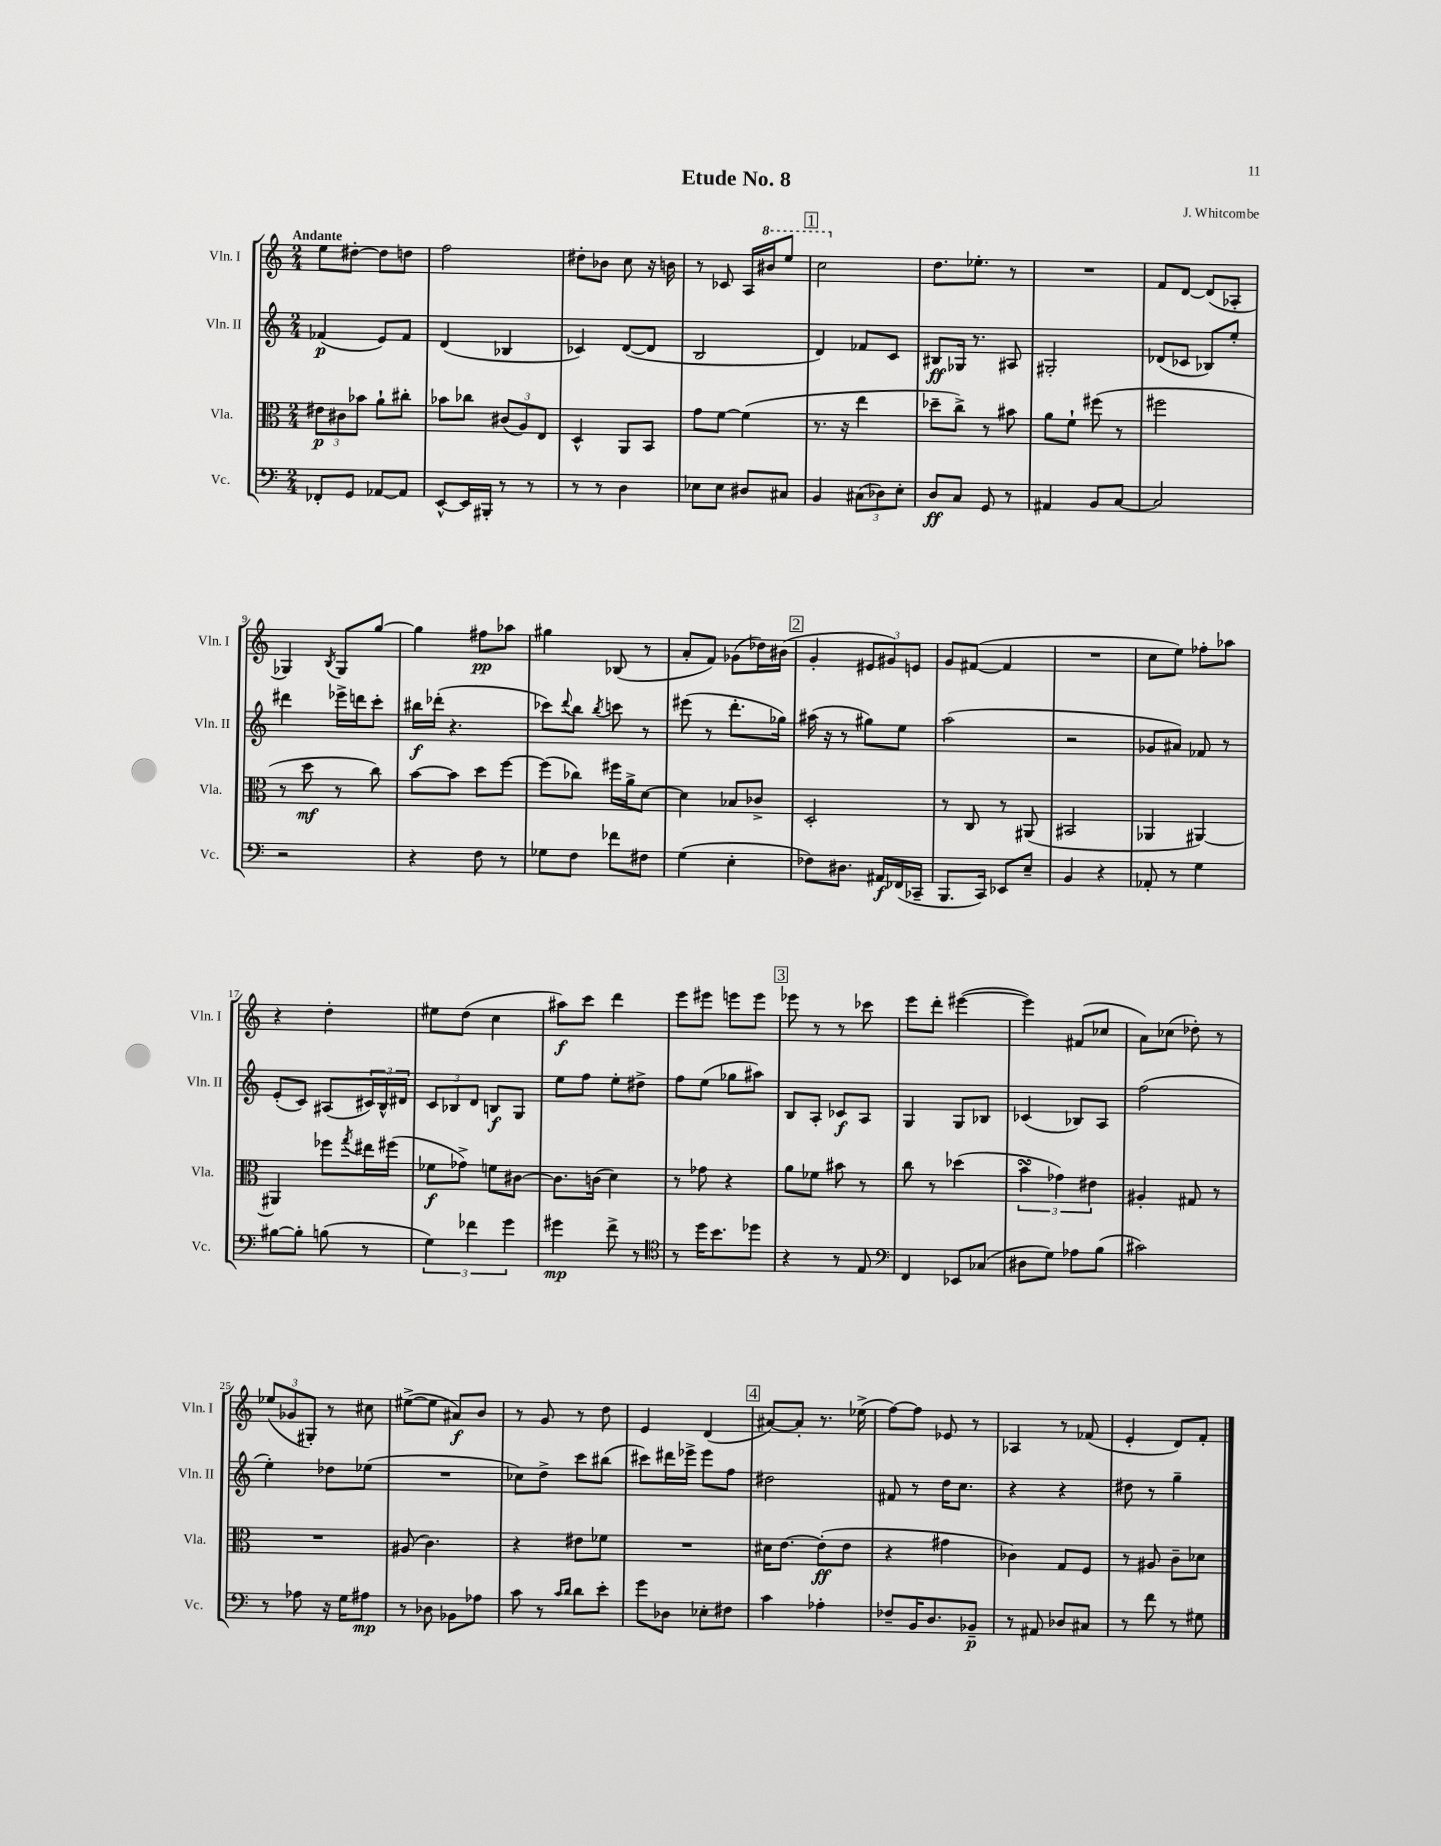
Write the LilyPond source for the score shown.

\header { title = "Etude No. 8" composer = "J. Whitcombe" }
<<
\new StaffGroup <<
\new Staff = "s0" \with { instrumentName = "Vln. I" shortInstrumentName = "Vln. I" } {
    \clef treble \key c \major \numericTimeSignature \time 2/4 \tempo "Andante"
    e''8 dis''8~-. dis''8 d''8 |
    f''2 |
    dis''8-. bes'8 c''8 r16 b'16 |
    r8 ces'8 a16 \ottava #1 bis''16 e'''8 |
    \mark \markup { \box "1" } c'''2 \ottava #0 |
    d''8. ees''8.-. r8 |
    R2 |
    f'8 d'8~ d'8( aes8-. |
    ges4) \acciaccatura { b8 } ges8 g''8~ |
    g''4 fis''8\pp aes''8 |
    gis''4 bes8( r8 |
    a'8-. f'8) ges'8( des''16) bis'16( |
    \mark \markup { \box "2" } g'4-. \tuplet 3/2 { eis'8 gis'8) e'8 } |
    g'8 fis'8~( fis'4 |
    R2 |
    c''8 e''8) fes''8-. aes''8 |
    r4 d''4-. |
    eis''8 d''8( c''4 |
    ais''8\f) c'''8 d'''4 |
    e'''8 eis'''8 e'''8 e'''8 |
    \mark \markup { \box "3" } ees'''8 r8 r8 ces'''8 |
    e'''8 d'''8-. eis'''4~( |
    eis'''4) fis'8( ces''8 |
    a'8) ces''8( des''8-.) r8 |
    \tuplet 3/2 { ees''8( ges'8 gis8-.) } r8 cis''8 |
    eis''8~->( eis''8 ais'8\f) b'8 |
    r8 g'8 r8 d''8 |
    e'4 d'4( |
    \mark \markup { \box "4" } ais'8~) ais'8-. r8. ees''16->( |
    f''8~) f''8 ees'8 r8 |
    aes4 r8 fes'8( |
    e'4-. d'8) f'8-. \bar "|." |
}
\new Staff = "s1" \with { instrumentName = "Vln. II" shortInstrumentName = "Vln. II" } {
    \clef treble \key c \major \numericTimeSignature \time 2/4
    fes'4\p( e'8) fes'8 |
    d'4( bes4 |
    ces'4) d'8~( d'8 |
    b2 |
    \mark \markup { \box "1" } d'4) fes'8 c'8 |
    bis8\ff ges16 r8. ais8 |
    gis2-. |
    des'8( ces'8 bes8) e''8-. |
    dis'''4 ees'''16-> d'''16 c'''8-. |
    bis''16\f des'''16-.( r4. |
    ces'''8) \appoggiatura { d'''8 } b''8 \acciaccatura { b''8 } c'''8 r8 |
    eis'''8( r8 d'''8.-. ges''16) |
    \mark \markup { \box "2" } ais''16( r16 r8 gis''8) e''8 |
    a''2( |
    r2 |
    ges'8 ais'8) fes'8 r8 |
    e'8-.( c'8) ais8( \tuplet 3/2 { cis'16) b16-^ dis'16 } |
    \tuplet 3/2 { c'8 bes8 d'8 } b8\f g8 |
    e''8 f''8 e''8-. dis''8-> |
    f''8 e''8( ges''8 ais''8) |
    \mark \markup { \box "3" } b8 a8-. ces'8\f a8 |
    g4 g8 bes8 |
    ces'4( bes8) a8 |
    f''2( |
    e''4-.) des''8 ees''8( |
    R2 |
    ces''8) d''8-> c'''8 bis''8( |
    cis'''8) dis'''16 ees'''16-> ees'''8 f''8 |
    \mark \markup { \box "4" } dis''2 |
    fis'8 r8 d''16 c''8. |
    r4 r4 |
    dis''8 r8 g''4-- \bar "|." |
}
\new Staff = "s2" \with { instrumentName = "Vla." shortInstrumentName = "Vla." } {
    \clef alto \key c \major \numericTimeSignature \time 2/4
    \tuplet 3/2 { eis'8\p cis'8 bes'8 } a'8-! cis''8-. |
    bes'8 ces''8 \tuplet 3/2 { cis'8( a8) e8 } |
    d4-^ a,8 b,8 |
    g'8 f'8~ f'4( |
    \mark \markup { \box "1" } r8. r16 e''4 |
    des''8-- c''8->) r8 bis'8 |
    a'8 f'8-! fis''8( r8 |
    fis''2 |
    r8 d''8\mf r8 c''8) |
    b'8~ b'8 d''8 f''8~ |
    f''8( ces''8) fis''16 a'16-> d'8~ |
    d'4 bes8 ces'8-> |
    \mark \markup { \box "2" } d2-. |
    r8 c8 r8 ais,8( |
    bis,2 |
    aes,4 ais,4~) |
    ais,4 fes''8 \acciaccatura { g''8 } eis''16 fis''16( |
    fes'8\f ges'8->) f'8 cis'8~ |
    cis'8. c'16( d'4) |
    r8 ges'8 r4 |
    \mark \markup { \box "3" } a'8 fes'8 bis'8 r8 |
    c''8 r8 des''4( |
    \tuplet 3/2 { b'4\turn ges'4) eis'4 } |
    ais4-. gis8 r8 |
    R2 |
    ais8( c'4.) |
    r4 eis'8 fes'8 |
    R2 |
    \mark \markup { \box "4" } dis'16 e'8.~ e'8-.\ff( e'8 |
    r4 gis'4 |
    ces'4) g8 f8 |
    r8 ais8 c'8-- des'8 \bar "|." |
}
\new Staff = "s3" \with { instrumentName = "Vc." shortInstrumentName = "Vc." } {
    \clef bass \key c \major \numericTimeSignature \time 2/4
    fes,8-. g,8 aes,8~ aes,8 |
    e,8~-^ e,16 bis,,16-. r8 r8 |
    r8 r8 d4 |
    ees8 ees8 dis8 cis8 |
    \mark \markup { \box "1" } b,4 \tuplet 3/2 { cis8( des8) e8-. } |
    d8\ff c8 g,8 r8 |
    ais,4 b,8 c8~ |
    c2 |
    r2 |
    r4 f8 r8 |
    ges8 f8 fes'8 fis8 |
    g4( e4-. |
    \mark \markup { \box "2" } fes8) dis8. ais,16\f fes,16( ces,16-- |
    b,,8. c,16) ees,8 e8-- |
    b,4 r4 |
    aes,8-. r8 g4 |
    bis8~ bis8-. b8( r8 |
    \tuplet 3/2 { g4) fes'4 g'4 } |
    gis'4\mp f'8-> r8 |
    \clef tenor r8 d''16 b'8. des''8 |
    \mark \markup { \box "3" } r4 r8 e8 |
    \clef bass f,4 ees,8 ces8( |
    dis8 g8) aes8 b8( |
    cis'2) |
    r8 aes8 r16 g16 ais8\mp |
    r8 des8 bes,8 aes8 |
    c'8 r8 \grace { c'16 d'16 } d'8 e'8-. |
    g'8 des8 ees8-. fis8 |
    \mark \markup { \box "4" } c'4 aes4-. |
    fes8-- b,16 d8. bes,8--\p |
    r8 ais,8 des8 cis8 |
    r8 f'8 r8 gis8 \bar "|." |
}
>>
>>
